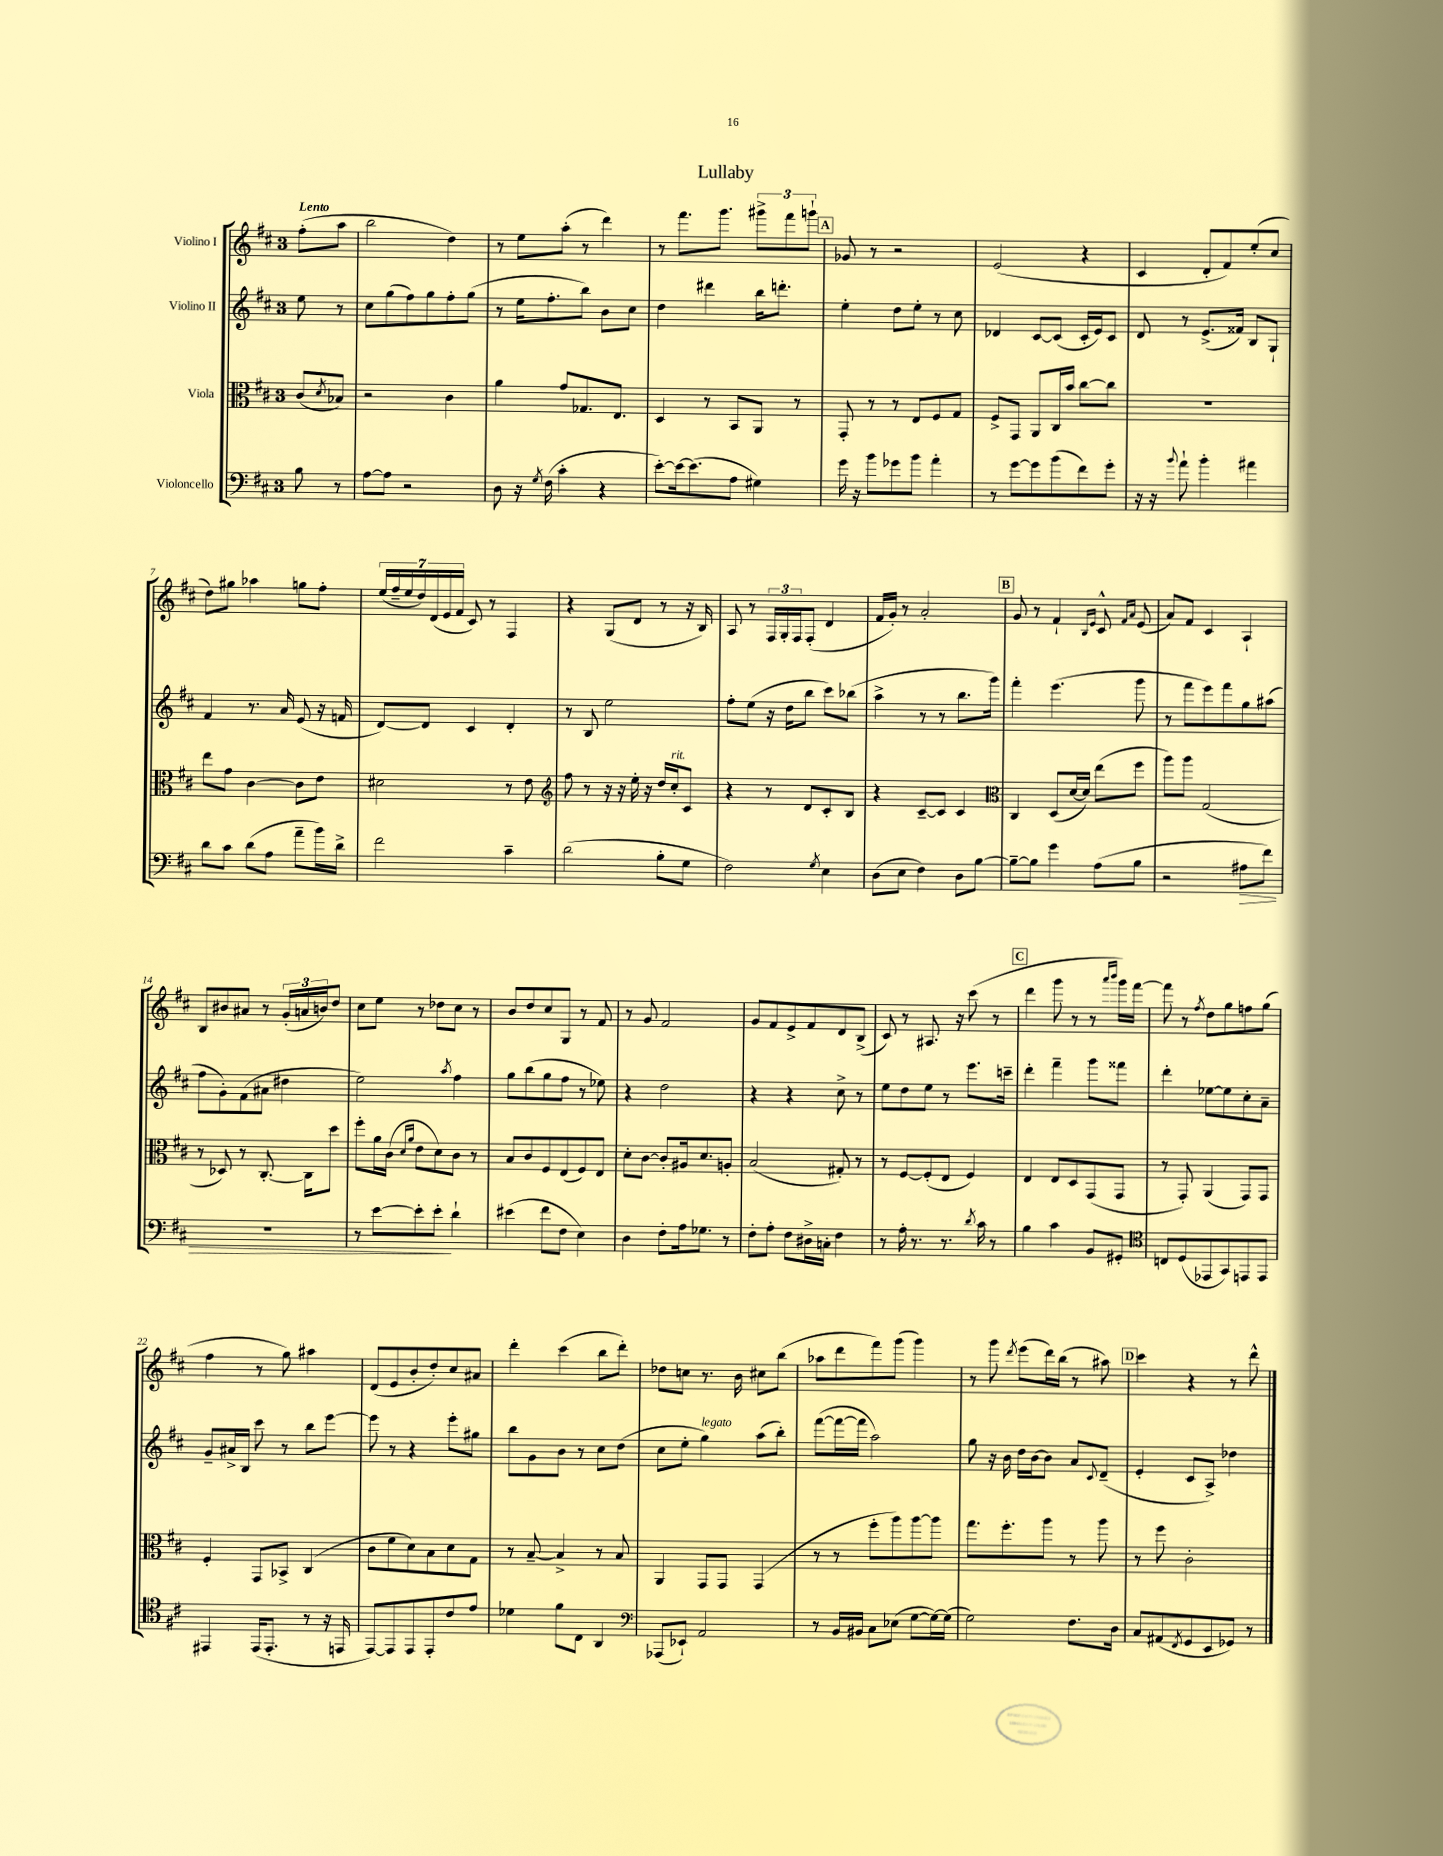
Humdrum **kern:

**kern	**kern	**kern	**kern
*staff4	*staff3	*staff2	*staff1
*clefF4	*clefC3	*clefG2	*clefG2
*k[f#c#]	*k[f#c#]	*k[f#c#]	*k[f#c#]
*M3/4	*M3/4	*M3/4	*M3/4
8B	(8c#	8ee	(8ff#'
.	8qd	.	.
8r	8B-)	8r	8aa
=	=	=	=
[8A	2r	8cc#	2bb
8A]	.	(8gg	.
2r	.	8ff#)	.
.	.	8gg	.
.	4c#	8ff#'	4dd)
.	.	(8gg	.
=	=	=	=
8D	4a	8r	8r
16r	.	16ee	8ee
8qG	.	.	.
(16F#	.	8.ff#'	.
4c#'	8g	.	(8aa'
.	8.G-	8bb)	8r
4r	.	8b	4ddd)
.	8.E	.	.
.	.	8cc#	.
=	=	=	=
[8e')	4D	4dd	8r
16e_	.	.	8.fff#
(8.e]	.	.	.
.	8r	4ddd#	.
.	.	.	8.ggg
8A	8BB	.	.
4G#)	8AA	16bb	12ggg#^
.	.	8.ddd'	.
.	.	.	12fff#
.	8r	.	.
.	.	.	12ggg`
=	=	=	=
16g	8GG'	4ee'	8g-
16r	.	.	.
8b	8r	.	8r
8g-	8r	8dd	2r
8b	8E	8ee'	.
4a'	8F#	8r	.
.	8G	8cc#	.
=	=	=	=
8r	8F#^	4d-	(2e
[8g	8GG	.	.
8g]	8AA	[8c#	.
(8b	16C#	(8c#]	.
.	16b	.	.
8f#)	[8cc#	16c#'	4r
.	.	16e)	.
8g'	8cc#]	8c#	.
=	=	=	=
16r	2.r	8d	4c#
16r	.	.	.
8qqb	.	.	.
8a`	.	8r	.
4b'	.	(8.e^	8d'
.	.	.	8f#)
.	.	16f##)	.
4a#	.	8B	(8ee'
.	.	8G`	8cc#
=	=	=	=
8d	8ee	4f#	8dd)
8c#	8g	.	8gg#
(8d	[4c#	8.r	4aa-
8A	.	.	.
.	.	16a	.
8a~	8c#]	(8e	8gg
16b)	8e	16r	8ff#'
16d^	.	16f	.
=	=	=	=
2f#	2d#	[8d)	(28ee
.	.	.	28ff#~
.	.	.	28ee
.	.	.	28dd)
.	.	8d]	.
.	.	.	(28d
.	.	.	28e
.	.	.	28f#
.	.	4c#	8c#)
.	.	.	8r
4c#~	8r	4d'	4F#
.	8e	.	.
=	=	=	=
*	*clefG2	*	*
(2d	8ff#	8r	4r
.	8r	8B	.
.	16r	2ee	(8G
.	16r	.	.
.	16ee'	.	8d
.	16r	.	.
8B'	16dd	.	8r
.	16cc#'	.	.
8G	8c#	.	16r
.	.	.	16B)
=	=	=	=
2F#)	4r	8ff#'	8A
.	.	(8ee	8r
.	8r	16r	24F#
.	.	.	24G'
.	.	16dd	.
.	.	.	24F#
.	8d	8bb	(8F#'
8qG	.	.	.
4E	8c#'	8ccc#)	4d
.	8B	(8bb-	.
=	=	=	=
(8D	4r	4aa^	16f#
.	.	.	16g')
8E	.	.	8r
4F#)	[8c#~	8r	2a'
.	8c#]	8r	.
8D	4c#	8.bb	.
[8B	.	.	.
.	.	16ggg)	.
=	=	=	=
*	*clefC3	*	*
8B~_	4C#	4fff#'	8g
8B]	.	.	8r
4g	(8D	(4.eee	4f#`
.	[16d	.	.
.	16d])	.	.
.	.	.	16qqB
.	.	.	16qqe
(8A	(8ee	.	8c#^^
.	.	.	16qqf#
.	.	.	16qqa
8B	8ff#	8ggg	(8e
=	=	=	=
2r	8aa)	8r	8a)
.	8aa	8fff#	8f#
.	(2G	8eee)	4c#
.	.	8fff#	.
8A#	.	8gg	4A`
8f#)	.	(8aa#	.
=	=	=	=
2.r	8r	8ff#	8B
.	8D-)	8g')	8b#
.	8r	(8f#	8a#
.	[8.C#'	8a#	8r
.	.	4dd#	(24g'
.	.	.	24a
.	16C#]	.	.
.	.	.	24b)
.	8dd	.	8dd
=	=	=	=
8r	8ff#'	2ee)	8cc#
[8e	16a	.	8ee
.	(16c#	.	.
.	16qqd	.	.
.	16qqa	.	.
8e']	8e	.	8r
8e'	8d)	.	8dd-
.	.	8qaa	.
4d`	8c#	4ff#	8cc#
.	8r	.	8r
=	=	=	=
(4e#	8B	8gg	8b
.	8c#	(8bb	8dd
8f#	8F#	8gg	8cc#
8F#	(8E	8ff#	8G
4E)	8F#)	8r	8r
.	8E	8ee-)	8f#
=	=	=	=
4D	8d'	4r	8r
.	[8c#	.	8g
8F#'	8c#']	2dd	2f#
16A	16A#	.	.
8.G-	8.d	.	.
8r	8A'	.	.
=	=	=	=
8F#'	(2B	4r	8g
8A'	.	.	8f#
8F#	.	4r	8e^
16D#^	.	.	8f#
16C'	.	.	.
4F#	8G#')	8cc#^	8d
.	8r	8r	(8B^
=	=	=	=
8r	8r	8ee	8c#)
16A'	[8F#	8dd	8r
8.r	.	.	.
.	(8F#']	8ee	8.A#
8.r	8E	8r	.
.	.	.	16r
.	4F#)	8.eee	(8ccc#
8qd	.	.	.
16c#	.	.	.
8r	.	.	8r
.	.	16ccc~	.
=	=	=	=
4B	4E	4ddd'	4ddd
4c#	8E	4fff#~	8ggg
.	8D	.	8r
8BB	(8GG	8ggg	8r
.	.	.	16qqaaa
.	.	.	16qqbbb
8GG#'	8GG	8fff##	16ggg)
.	.	.	[16fff#
=	=	=	=
*clefC4	*	*	*
8C	8r	4ddd'	8fff#]
(8D	8GG')	.	8r
.	.	.	8qff#
8EE-	(4AA	[8ee-	8dd
8GG)	.	8ee-]	8gg
8EE	8GG)	8cc#'	8ff
8EE	8GG	8a~	(8gg
=	=	=	=
4EE#	4F#'	8g~	4ff#
.	.	16a#^	.
.	.	16B	.
(16EE#	8GG	8ccc#	8r
8.EE#'	.	.	.
.	8BB-^	8r	8gg)
8r	(4C#	8bb	4aa#
16r	.	[8eee	.
16EE	.	.	.
=	=	=	=
[8EE)	8c#	8eee]	(8d
8EE]	8f#	8r	8e
8EE	8d)	4r	8b'
8EE'	8B	.	8dd')
8c#	8d	8eee'	8cc#
8e	8G	8gg#	8a#
=	=	=	=
4d-	8r	8bb	4ddd'
.	[8B~	8g	.
8f#	4B^]	8b	(4ccc#
8C#	.	8r	.
4AA	8r	8cc#	8bb
.	8B	(8dd	8ddd')
=	=	=	=
*clefF4	*	*	*
(8AAA-	4AA	8cc#	8dd-
8EE-`)	.	8ee'	8cc
2AA	8GG	4gg)	8.r
.	8GG	.	.
.	.	.	16b
.	(4GG	(8aa	8cc#
.	.	8bb')	(8bb
=	=	=	=
8r	8r	([8fff#	8aa-
16BB	8r	16fff#_	8ddd
16BB#	.	16fff#]	.
8C#	8ff#'	2aa)	8fff#)
(8E-	8aa)	.	(8ggg
[8G	[8aa	.	4ggg)
16G_)	8aa]	.	.
(16G]	.	.	.
=	=	=	=
2G)	8.gg	8gg	8r
.	.	16r	8ggg
.	8.ff#'	16b	.
.	.	.	8qddd
.	.	16dd	(8eee
.	.	[16b	.
.	8aa	8b]	16ddd)
.	.	.	(16bb
8.F#	8r	8a	8r
.	.	8qqc#	.
.	8aa	(8d~	8aa#)
16D	.	.	.
=	=	=	=
8C#	8r	4e'	4ccc#
(8AA#	8ff#	.	.
8qFF#	.	.	.
8GG	2c#'	8c#	4r
8EE	.	8A^)	.
8GG-)	.	4dd-	8r
8r	.	.	8ddd^^
==	==	==	==
*-	*-	*-	*-
